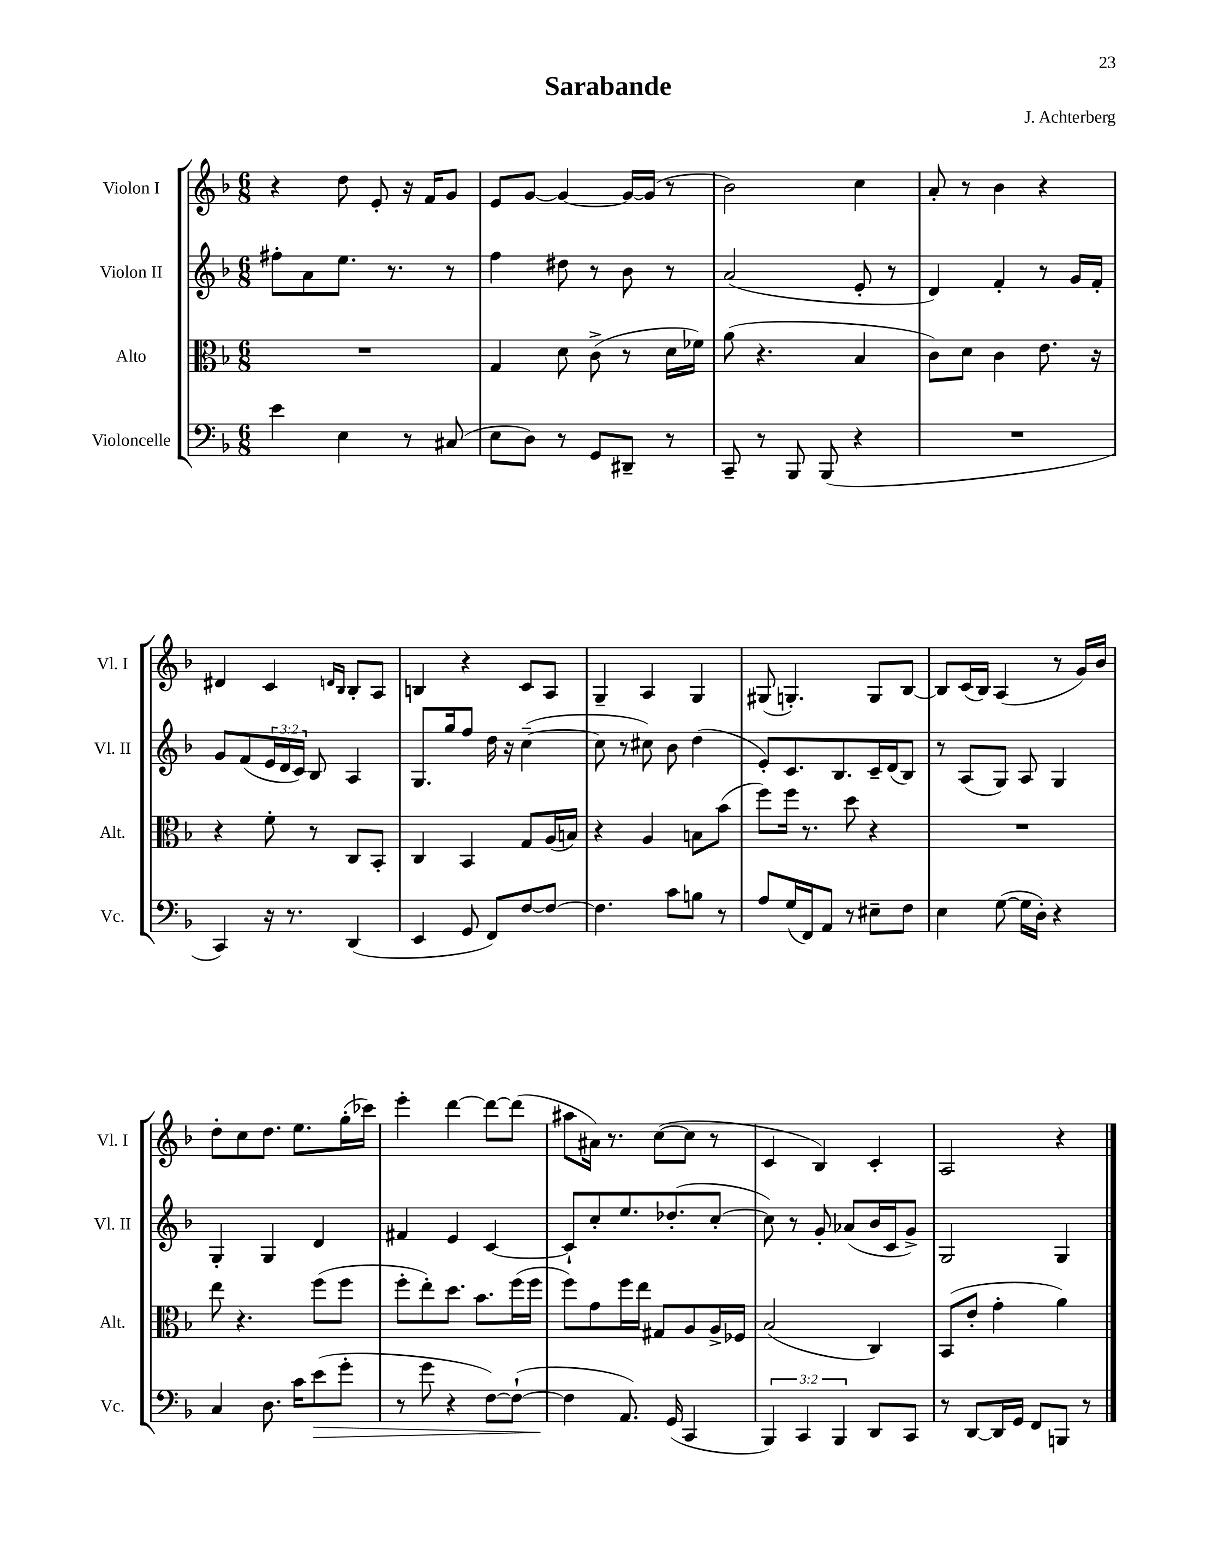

**kern	**dynam	**kern	**kern	**kern
*part4	*part4	*part3	*part2	*part1
*staff4	*staff4	*staff3	*staff2	*staff1
*I"Violoncelle	*	*I"Alto	*I"Violon II	*I"Violon I
*I'Vc.	*	*I'Alt.	*I'Vl. II	*I'Vl. I
*clefF4	*	*clefC3	*clefG2	*clefG2
*k[b-]	*	*k[b-]	*k[b-]	*k[b-]
*M6/8	*	*M6/8	*M6/8	*M6/8
=1	=1	=1	=1	=1
4e\	.	2.r	8ff#X'\L	4r
.	.	.	8a\	.
4E\	.	.	8.ee\J	8dd\
.	.	.	.	8e'/
.	.	.	8.r	.
8r	.	.	.	16r
.	.	.	.	16f/KL
(8C#X/	.	.	8r	8g/J
=2	=2	=2	=2	=2
8E\L	.	4G/	4ff\	8e/L
8D\J)	.	.	.	[8g/J
8r	.	8d\	8dd#X\	4g/_
8GG/L	.	(8c^\	8r	.
8DD#X~/J	.	8r	8b-\	16g/LL_
.	.	.	.	(16g/JJ]
8r	.	16d\LL	8r	8r
.	.	16f-X\JJ)	.	.
=3	=3	=3	=3	=3
8CC~/	.	(8a\	(2a/	2b-\)
8r	.	4.r	.	.
8BBB-/	.	.	.	.
(8BBB-/	.	.	.	.
4r	.	4B-/	8e'/	4cc\
.	.	.	8r	.
=4	=4	=4	=4	=4
2.r	.	8c\L)	4d/)	8a'/
.	.	8d\J	.	8r
.	.	4c\	4f'/	4b-\
.	.	8.e\	8r	4r
.	.	.	16g/LL	.
.	.	16r	16f'/JJ	.
!!LO:LB:g=z
=5	=5	=5	=5	=5
4CC/)	.	4r	8g/L	4d#X/
.	.	.	(8f/	.
16r	.	8f'\	24e/L	4c/
.	.	.	24d/	.
8.r	.	.	.	.
.	.	.	24c/JJ)	.
.	.	8r	8B-/	.
.	.	.	.	16qqdn/LL
.	.	.	.	16qqB-/JJ
(4DD/	.	8C/L	4A/	8B-'/L
.	.	8BB-'/J	.	8A/J
=6	=6	=6	=6	=6
4EE/	.	4C/	8.G/L	4Bn/
.	.	.	16gg/k	.
8GG/	.	4BB-/	8ff/J	4r
8FF/L)	.	.	16dd\	.
.	.	.	16r	.
[8F/	.	8G/L	([4cc~\	8c/L
8F/J_	.	(16A/L	.	8A/J
.	.	16Bn/JJ)	.	.
=7	=7	=7	=7	=7
4.F\]	.	4r	8cc\]	4G~/
.	.	.	8r	.
.	.	4A/	8cc#X\)	4A/
8c\L	.	.	8b-\	.
8Bn\J	.	8Bn\L	(4dd\	4G/
8r	.	(8b-\J	.	.
=8	=8	=8	=8	=8
8A/L	.	8ff\L)	8e'/L)	(8G#X/
(16G/L	.	16ff\Jk	8.c/	4.Gn'/)
16FF/J)	.	8.r	.	.
8AA/J	.	.	.	.
.	.	.	8.B-/	.
8r	.	8dd\	.	.
8E#X~\L	.	4r	16c~/L	8G/L
.	.	.	(16d/J	.
8F\J	.	.	8B-/J)	[8B-/J
=9	=9	=9	=9	=9
4E\	.	2.r	8r	8B-/L]
.	.	.	(8A/L	(16c/L
.	.	.	.	16B-/JJ)
([8G\	.	.	8G/J)	(4A/
16G\LL]	.	.	8A/	.
16D'\JJ)	.	.	.	.
4r	.	.	4G/	8r
.	.	.	.	16g/LL)
.	.	.	.	16b-/JJ
!!LO:LB:g=z
=10	=10	=10	=10	=10
4C/	.	8ee\	4G'/	8dd'\L
.	.	4.r	.	8cc\
8.D\	.	.	4G/	8.dd\J
16c\KL	.	.	.	8.ee\L
!	!LO:HP:b	!	!	!
(8e\	>	(8ff\L	4d/	.
8g'\J	.	8ff\J	.	(16gg'\L
.	.	.	.	16ccc-X\JJ)
=11	=11	=11	=11	=11
8r	.	8ff'\L	4f#X/	4eee'\
8g\	.	8ee'\)	.	.
4r	.	8.dd\J	4e/	[4ddd\
.	.	8.b-\L	.	.
[8F\L)	.	.	[4c/	8ddd\L_
(8F`\J_	.	(16ff\L	.	(8ddd\J]
.	.	16ff\JJ	.	.
=12	=12	=12	=12	=12
4F\]	.	8ff\L)	8c`/L]	8aa#X\L
.	.	8g\	8cc'/	16a#X\Jk)
.	.	.	.	8.r
8.AA/)	]	16ff\L	8.ee/	.
.	.	16ee\JJ	.	.
.	.	8G#X/L	.	([8cc\L
(16GG/	.	.	(8.dd-X'/	.
4CC/	.	8A/	.	8cc\J]
.	.	16A^/L	[8cc'/J	8r
.	.	16F-X/JJ	.	.
=13	=13	=13	=13	=13
6BBB-/)	.	(2B-/	8cc\])	4c/
.	.	.	8r	.
6CC/	.	.	.	.
.	.	.	8g'/	4B-/)
6BBB-/	.	.	.	.
.	.	.	(8a-X/L	.
8DD/L	.	4C/)	16b-/L	4c'/
.	.	.	16c/J	.
8CC/J	.	.	8g^/J)	.
=14	=14	=14	=14	=14
8r	.	(8BB-/L	2G/	2A/
[8DD/L	.	8e'/J	.	.
16DD/L]	.	4g'\	.	.
16GG/JJ	.	.	.	.
8FF/L	.	.	.	.
8BBBn/J	.	4a\)	4G/	4r
8r	.	.	.	.
==	==	==	==	==
*-	*-	*-	*-	*-
